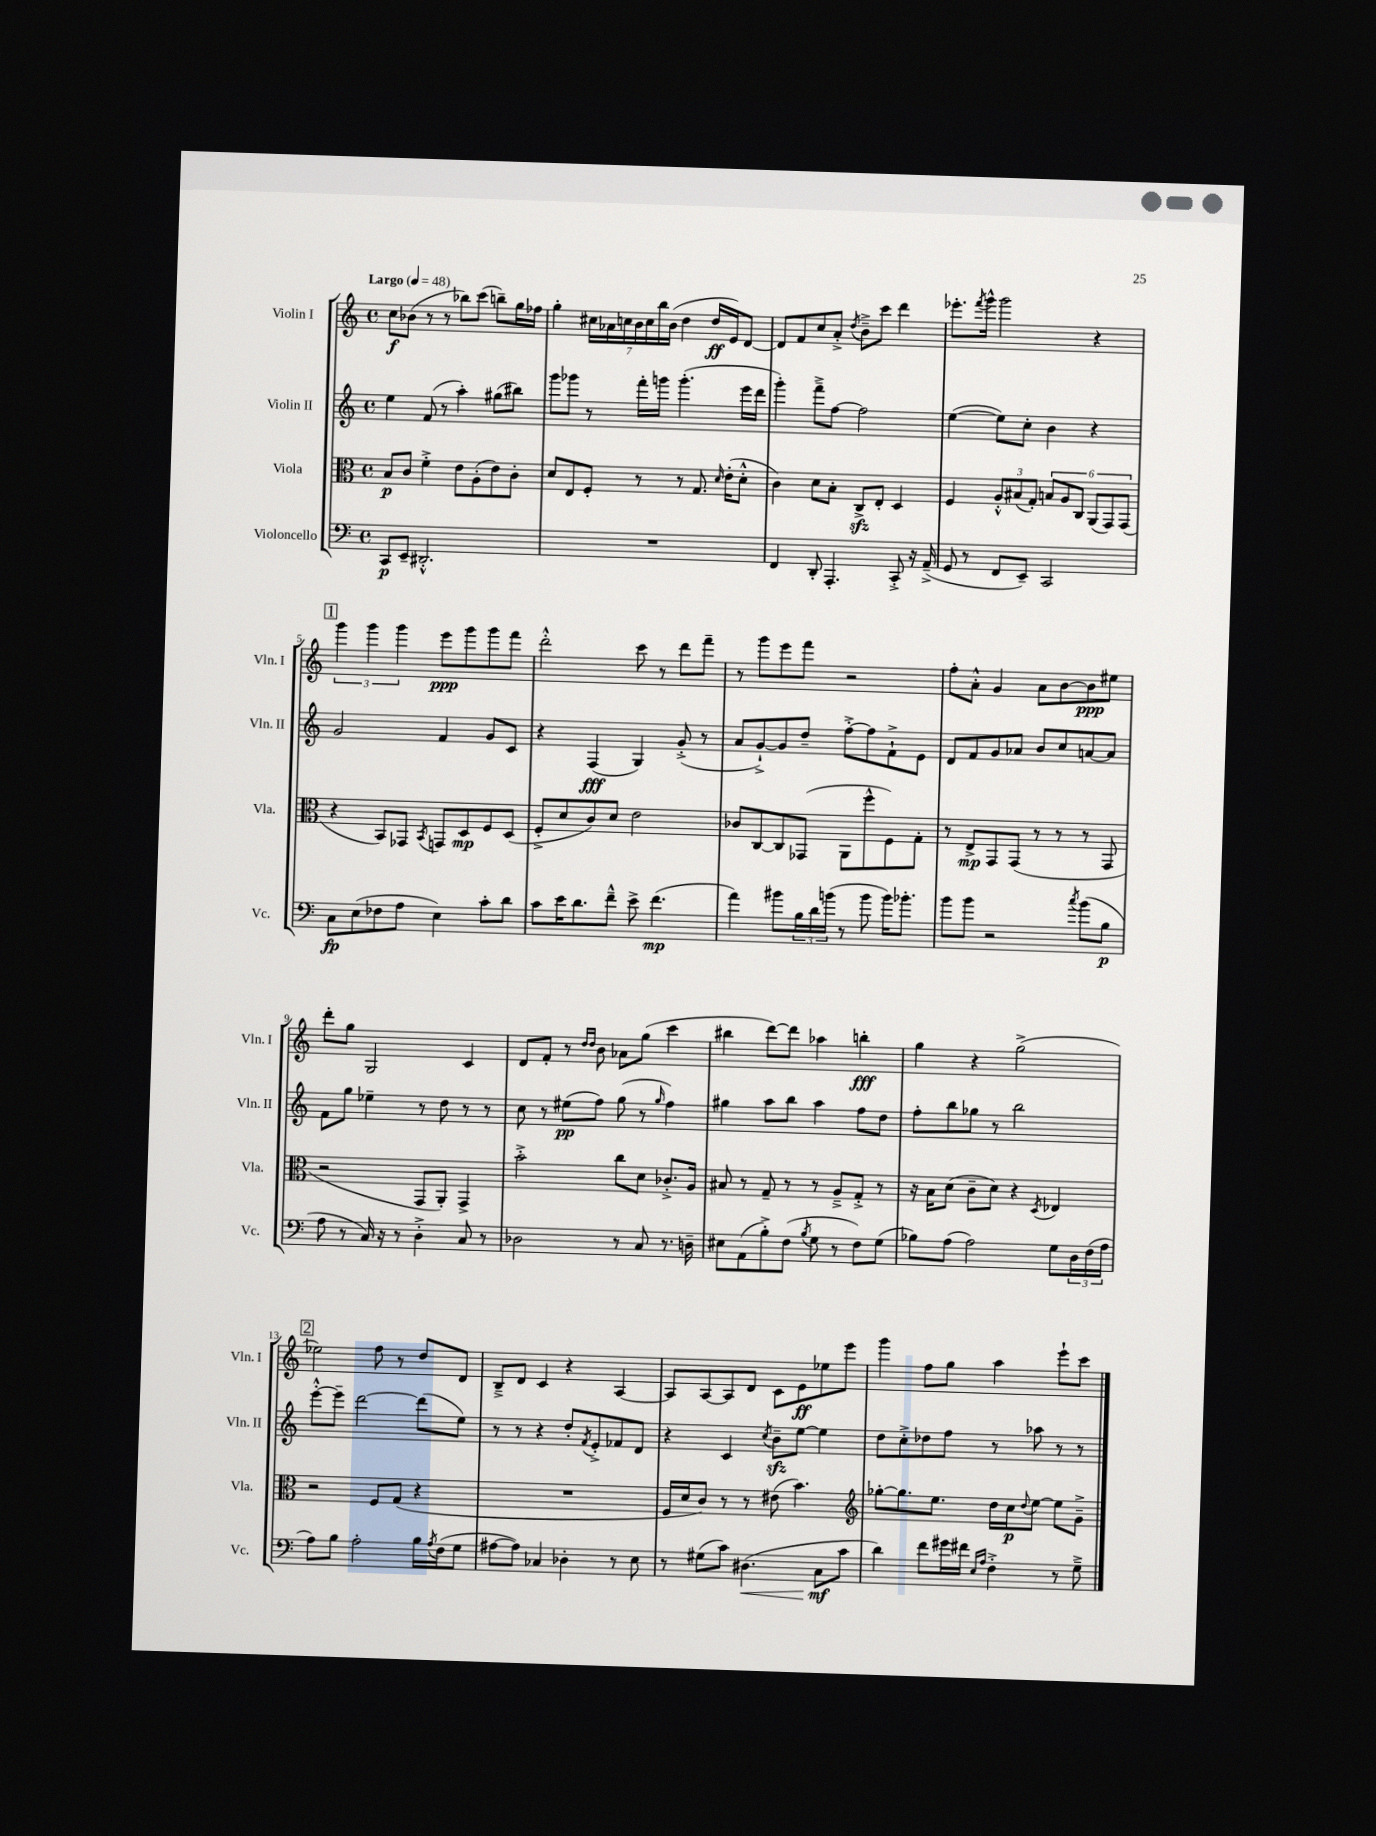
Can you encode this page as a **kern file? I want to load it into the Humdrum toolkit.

**kern	**kern	**kern	**kern
*staff4	*staff3	*staff2	*staff1
*clefF4	*clefC3	*clefG2	*clefG2
*k[]	*k[]	*k[]	*k[]
*M4/4	*M4/4	*M4/4	*M4/4
*met(c)	*met(c)	*met(c)	*met(c)
*MM48	*MM48	*MM48	*MM48
8CC	8B	4ee	8cc
8EE~	8c	.	(8b-
2.DD#'^^	4f'^	(8f	8r
.	.	8r	8r
.	8e	4aa')	8bb-)
.	(8A'	.	(8ccc
.	8e)	(8gg#	8bb~)
.	8c'	8bb#)	16gg
.	.	.	16ff-
=	=	=	=
1r	8d	8ggg	4gg'
.	8E	8ggg-	.
.	8F'	8r	28cc#
.	.	.	28a-
.	.	.	28cc
.	.	.	28b
.	8r	16fff'	.
.	.	.	28cc
.	.	.	28bb
.	.	16ggg	.
.	.	.	(28b
.	8r	(4.ggg'	4dd
.	8.G	.	.
.	.	.	16dd
.	16qqd	.	.
.	(16e'	.	16e)
.	8d'^^	16eee	[8d
.	.	16ddd	.
=	=	=	=
4FF	4c)	4ggg')	8d]
.	.	.	8f
8DD'	8d	8fff~^	8cc
4.AAA'	8B'	[8ff	8a'^
.	.	.	8qdd
.	8C^	2ff]	8b~^
.	8E'	.	8ccc
8CC'^	4D	.	4ddd
16r	.	.	.
(16AA~^	.	.	.
=	=	=	=
8GG	4F	([4ee	8.eee-'
8r	.	.	.
.	.	.	8qfff
.	.	.	16ggg^^
8FF	12A'^^	8ee])	2ggg
.	(12B#	.	.
8EE~)	.	8cc'	.
.	12G')	.	.
2CC	12B	4b	.
.	12A	.	.
.	12C	.	.
.	(12AA	4r	4r
.	12GG)	.	.
.	(12GG	.	.
=	=	=	=
8C	4r	2g	6ggg
(8E	.	.	.
.	.	.	6ggg
8F-	8BB)	.	.
.	.	.	6ggg
8A	8GG-	.	.
.	8qBB	.	.
4E)	8GG	4f	8eee
.	8D	.	8ggg
8c'	8F	8g	8ggg
8d	(8D	8c	8fff
=	=	=	=
8c	8F'^	4r	2ddd'^^
16e	8d	.	.
8.d	.	.	.
.	8c)	(4F	.
8f~^^	8d	.	.
8e^	2e	4G)	8ccc
(4.f	.	.	8r
.	.	(8g'^	8ddd
.	.	8r	8fff~
=	=	=	=
4a)	8c-	8a	8r
.	[8C	[8g`^)	8ggg
8b#	8C]	8g]	8eee
24B	(8GG-	8dd~	8fff
24d	.	.	.
(24b	.	.	.
8r	8AA	[8ff'^	2r
8b	8ff^^	8ff]	.
16b)	8F)	8f`^	.
8.b-'	.	.	.
.	8G'	8e	.
=	=	=	=
8b	8r	8d	8ff'
8b	8E^	8f	8a'^^
2r	8GG	8g	4g
.	(8GG	8a-	.
.	8r	8b	8a
.	8r	8cc	[8b
8qcc	.	.	.
(8b	8r	[8a	8b]
8B	8GG	8a]	8ee#
=	=	=	=
8A	2r	8f	8ddd'
8r	.	8gg	8gg
16C)	.	4ee-~	2G
16r	.	.	.
8r	.	.	.
4D'^	8GG	8r	.
.	8AA')	8dd	.
8C	4GG^	8r	4c
8r	.	8r	.
=	=	=	=
2D-	2b'^	8cc	8d
.	.	8r	8f'
.	.	(8ee#	8r
.	.	.	16qqdd
.	.	.	16qqdd
.	.	8ff)	8b
8r	8cc	(8gg	8a-
8C	8d	8r	(8gg
.	.	16qqgg	.
8.r	8.c-'^	4ff)	4ccc
16D~	16A	.	.
=	=	=	=
8E#	8B#	4gg#	4bb#
(8AA	8r	.	.
8B'^)	8G~	8aa	[8ddd)
(8F	8r	8bb	8ddd]
8qB	.	.	.
8G	8r	4aa	4aa-
8r	8A~^	.	.
8F)	8G'^	8ff	4bb'
(8G	8r	8dd	.
=	=	=	=
8B-)	16r	8ff'	4gg
.	16B	.	.
(8A	(8d	8bb	.
2A)	8c~	8gg-	4r
.	8d)	8r	.
.	4r	2bb	(2gg^
.	8qD	.	.
8G	4E-	.	.
24D	.	.	.
(24F	.	.	.
24A	.	.	.
=	=	=	=
8A)	2r	[8eee'^^	2ee-)
8B	.	8eee~]	.
2A'	.	[2ddd	.
.	8F	.	8ff
.	(8G	.	8r
16B	4r	(8ddd]	8dd
8qA	.	.	.
(16F	.	.	.
8G	.	8ee)	8d
=	=	=	=
[8A#	1r	8r	8B~^
8A#])	.	8r	8d
4C-	.	4r	4c
4D-'	.	8dd'	4r
.	.	8qf	.
.	.	8e'^	.
8r	.	8f-	[4A
8E	.	8d	.
=	=	=	=
8r	16F	4r	8A]
.	16d	.	.
(8G#	8c)	.	[8A
8c)	8r	4c	8A]
(4.D#	8r	.	8d
.	.	8qcc	.
.	(8e#	8b~	8c
.	4.b)	[8ee	8e
8C	.	4ee]	8ee-
8c	.	.	8eee
=	=	=	=
*	*clefG2	*	*
4d)	[8gg-'	8dd	4ggg
.	8.gg-]	8cc'^	.
8f	.	8dd-	8ff
.	8.ee	.	.
16g#	.	8ff	8gg
16f#	.	.	.
16qqE	.	.	.
16qqA	.	.	.
4F'^	16dd	8r	4aa
.	16cc	.	.
.	8qqdd	.	.
.	[8ee	8aa-	.
8r	8ee]	8r	8eee`
8G~^	8g~^	8r	8ccc
==	==	==	==
*-	*-	*-	*-
